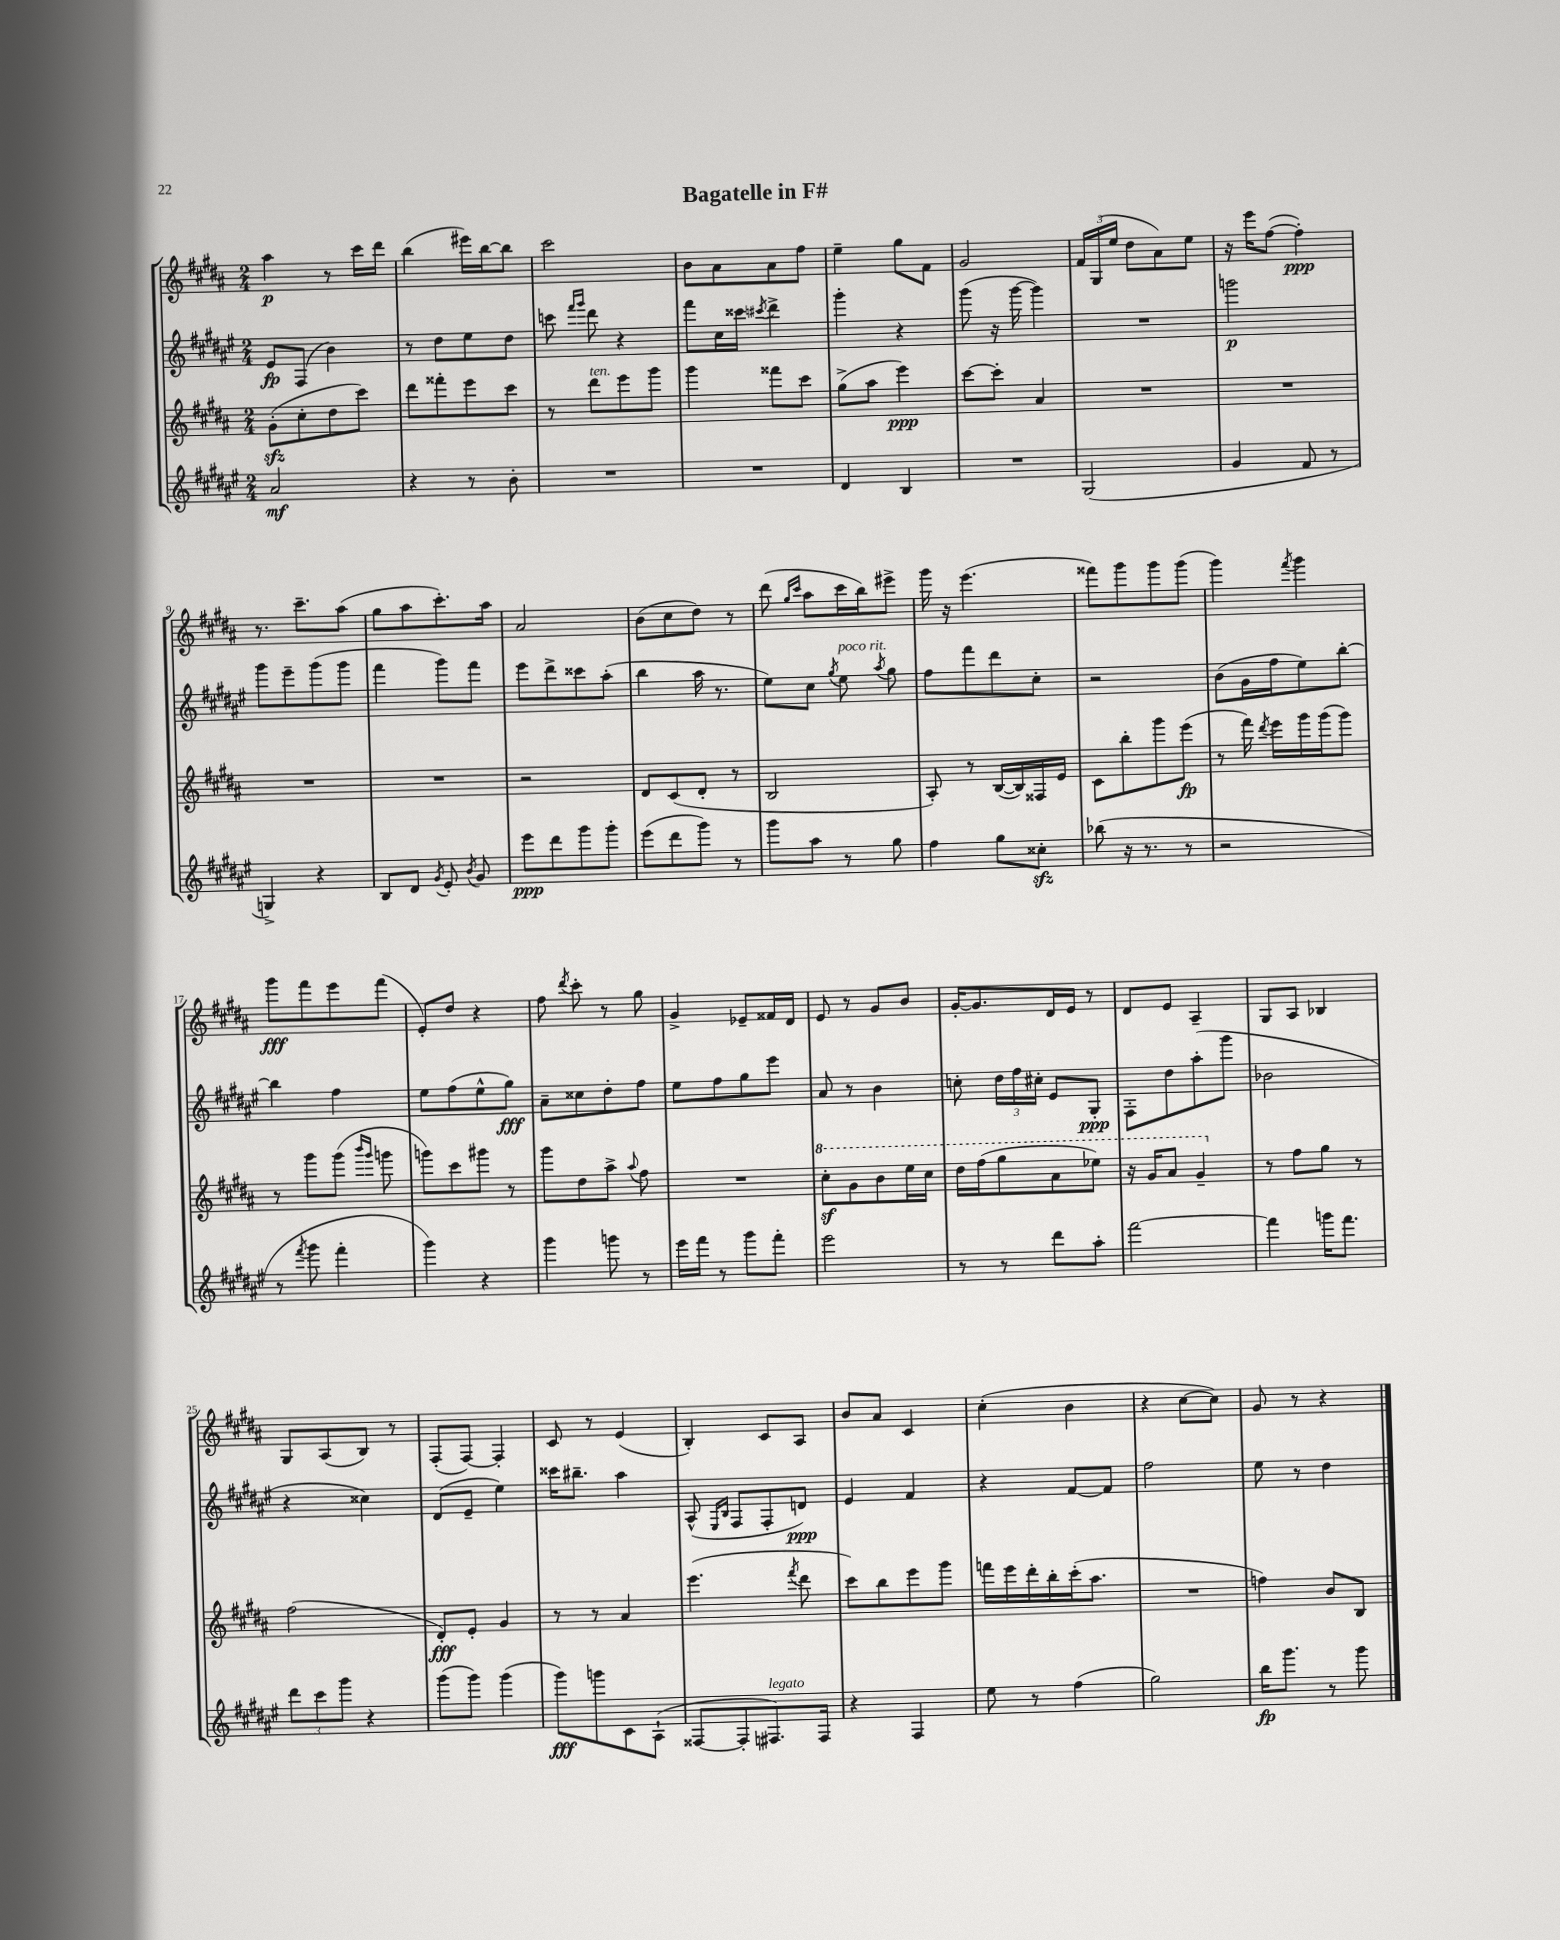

**kern	**dynam	**kern	**dynam	**kern	**dynam	**kern	**dynam
*part4	*part4	*part3	*part3	*part2	*part2	*part1	*part1
*staff4	*staff4	*staff3	*staff3	*staff2	*staff2	*staff1	*staff1
*clefG2	*	*clefG2	*	*clefG2	*	*clefG2	*
*k[f#c#g#d#a#e#]	*	*k[f#c#g#d#a#]	*	*k[f#c#g#d#a#e#]	*	*k[f#c#g#d#a#]	*
*M2/4	*	*M2/4	*	*M2/4	*	*M2/4	*
=1	=1	=1	=1	=1	=1	=1	=1
2a#/	mf	(8g#zz'\L	.	8e#/L	fp	4aa#\	p
.	.	8cc#'\	.	(8F#/J	.	.	.
.	.	8dd#\	.	4b\)	.	8r	.
.	.	8ccc#\J)	.	.	.	16ccc#\LL	.
.	.	.	.	.	.	16ddd#\JJ	.
=2	=2	=2	=2	=2	=2	=2	=2
4r	.	8ddd#\L	.	8r	.	(4bb\	.
.	.	8fff##X'\	.	8dd#\L	.	.	.
8r	.	8eee\	.	8ee#\	.	16eee#X\LL)	.
.	.	.	.	.	.	[16bb\J	.
8b'\	.	8ccc#\J	.	8dd#\J	.	8bb\J]	.
=3	=3	=3	=3	=3	=3	=3	=3
2r	.	8r	.	8cccn\	.	2ccc#\	.
.	.	.	.	16qqfff#/LL	.	.	.
.	.	.	.	16qqggg#/JJ	.	.	.
!	!	!LO:TX:a:i:t=ten.	!	!	!	!	!
.	.	8ddd#\L	.	8ddd#\	.	.	.
.	.	8eee\	.	4r	.	.	.
.	.	8ggg#\J	.	.	.	.	.
=4	=4	=4	=4	=4	=4	=4	=4
2r	.	4ggg#\	.	8fff#\L	.	8b\L	.
.	.	.	.	16cc#\L	.	8a#\	.
.	.	.	.	16ccc##X\JJ	.	.	.
.	.	.	.	8qccc#X/	.	.	.
.	.	8fff##X\L	.	4ddd#^\	.	8a#\	.
.	.	8ccc#\J	.	.	.	8ff#\J	.
=5	=5	=5	=5	=5	=5	=5	=5
4d#/	.	(8gg#^\L	.	4ggg#'\	.	4ee~\	.
.	.	8aa#\J	.	.	.	.	.
4B/	.	4eee\)	ppp	4r	.	8gg#\L	.
.	.	.	.	.	.	8f#\J	.
=6	=6	=6	=6	=6	=6	=6	=6
2r	.	[8ccc#\L	.	(8ggg#\	.	2g#/	.
.	.	8ccc#'\J]	.	16r	.	.	.
.	.	.	.	[16ggg#\	.	.	.
.	.	4a#/	.	4ggg#\])	.	.	.
=7	=7	=7	=7	=7	=7	=7	=7
(2G#/	.	2r	.	2r	.	24f#/LL	.
.	.	.	.	.	.	(24G#/	.
.	.	.	.	.	.	24ee/JJ	.
.	.	.	.	.	.	8dd#\L	.
.	.	.	.	.	.	8a#\)	.
.	.	.	.	.	.	8ee\J	.
=8	=8	=8	=8	=8	=8	=8	=8
4g#/	.	2r	.	2gggn\	p	16r	.
.	.	.	.	.	.	16eee\KL	.
.	.	.	.	.	.	([8ff#\J	.
8f#/	.	.	.	.	.	4ff#'\])	ppp
8r	.	.	.	.	.	.	.
!!LO:LB:g=z
=9	=9	=9	=9	=9	=9	=9	=9
4Gn^/)	.	2r	.	8ggg#\L	.	8.r	.
.	.	.	.	8eee#~\	.	.	.
.	.	.	.	.	.	8.ccc#~\L	.
4r	.	.	.	(8ggg#\	.	.	.
.	.	.	.	8ggg#\J	.	(8aa#\J	.
=10	=10	=10	=10	=10	=10	=10	=10
8B/L	.	2r	.	4fff#\	.	8gg#\L	.
8d#/J	.	.	.	.	.	8aa#\	.
8qg#/	.	.	.	.	.	.	.
8e#'/	.	.	.	8ggg#\L)	.	8.ccc#'\)	.
8qb/	.	.	.	.	.	.	.
8g#/	.	.	.	8fff#\J	.	.	.
.	.	.	.	.	.	16aa#\Jk	.
=11	=11	=11	=11	=11	=11	=11	=11
8eee#\L	ppp	2r	.	8eee#\L	.	2a#/	.
8ddd#\	.	.	.	8ddd#^\	.	.	.
8ggg#\	.	.	.	8ccc##X\	.	.	.
8ggg#'\J	.	.	.	(8aa#'\J	.	.	.
=12	=12	=12	=12	=12	=12	=12	=12
(8eee#\L	.	8d#/L	.	4bb\	.	(8b\L	.
8ddd#\	.	(8c#/	.	.	.	8cc#\	.
8ggg#\J)	.	8d#'/J	.	16aa#\	.	8dd#\J)	.
.	.	.	.	8.r	.	.	.
8r	.	8r	.	.	.	8r	.
=13	=13	=13	=13	=13	=13	=13	=13
8ggg#\L	.	2B/	.	8ee#\L)	.	(8ddd#\	.
.	.	.	.	.	.	16qqgg#/LL	.
.	.	.	.	.	.	16qqccc#/JJ	.
8aa#\J	.	.	.	8cc#\J	.	8aa#\L	.
.	.	.	.	8qgg#/	.	.	.
!	!	!	!	!LO:TX:a:i:t=poco rit.	!	!	!
8r	.	.	.	8ee#\	.	16ccc#\L	.
.	.	.	.	.	.	16bb\J)	.
.	.	.	.	8qaa#/	.	.	.
8gg#\	.	.	.	8gg#\	.	8eee#X^\J	.
=14	=14	=14	=14	=14	=14	=14	=14
4ff#\	.	8A#'/)	.	8ff#\L	.	16ggg#\	.
.	.	.	.	.	.	16r	.
.	.	8r	.	8fff#\	.	(4.eee\	.
8gg#\L	.	([16B/LL	.	8ddd#\	.	.	.
.	.	16B/])	.	.	.	.	.
8cc##Xzz'\J	.	16F##X/	.	8cc#'\J	.	.	.
.	.	16e/JJ	.	.	.	.	.
=15	=15	=15	=15	=15	=15	=15	=15
(8bb-X\	.	8c#\L	.	2r	.	8fff##X\L)	.
16r	.	8bb'\	.	.	.	8ggg#\	.
8.r	.	.	.	.	.	.	.
.	.	8ggg#\	.	.	.	8ggg#\	.
8r	.	(8eee\J	fp	.	.	(8ggg#\J	.
=16	=16	=16	=16	=16	=16	=16	=16
2r	.	8r	.	(8b\L	.	4ggg#\)	.
.	.	16fff#\)	.	16g#\L	.	.	.
.	.	8qddd#/	.	.	.	.	.
.	.	16eee\LL	.	16ff#\J	.	.	.
.	.	.	.	.	.	8qfff#/	.
.	.	16ggg#\	.	8ee#\)	.	4ggg#\	.
.	.	(16ggg#\J	.	.	.	.	.
.	.	8ggg#\J)	.	[8bb'\J	.	.	.
!!LO:LB:g=z
=17	=17	=17	=17	=17	=17	=17	=17
8r	.	8r	.	4bb\]	.	8ggg#\L	fff
8qfff#/	.	.	.	.	.	.	.
8ggg#\	.	8ggg#\L	.	.	.	8fff#\	.
4fff#'\	.	(8ggg#\J	.	4ff#\	.	8eee\	.
.	.	16qqbbb/LL	.	.	.	.	.
.	.	16qqggg#/JJ	.	.	.	.	.
.	.	8gggn\	.	.	.	(8fff#\J	.
=18	=18	=18	=18	=18	=18	=18	=18
4ggg#\)	.	8gggn\L)	.	8ee#\L	.	8e'/L)	.
.	.	8ccc#\	.	(8ff#\	.	8dd#/J	.
4r	.	8ggg#X\J	.	8ee#^^\	.	4r	.
.	.	8r	.	8gg#\J)	fff	.	.
=19	=19	=19	=19	=19	=19	=19	=19
4ggg#\	.	8ggg#\L	.	8a#~\L	.	8ff#\	.
.	.	.	.	.	.	8qddd#/	.
.	.	8dd#\	.	8cc##X\	.	8ccc#'\	.
8gggn\	.	8aa#^\J	.	8dd#'\	.	8r	.
.	.	8qqaa#/	.	.	.	.	.
8r	.	8ff#\	.	8ff#\J	.	8gg#\	.
=20	=20	=20	=20	=20	=20	=20	=20
16eee#\LL	.	2r	.	8ee#\L	.	4g#^/	.
16fff#\JJ	.	.	.	.	.	.	.
8r	.	.	.	8ff#\	.	.	.
8ggg#\L	.	.	.	8gg#\	.	8e-X~/L	.
8fff#'\J	.	.	.	8eee#\J	.	16f##X/L	.
.	.	.	.	.	.	16d#/JJ	.
=21	=21	=21	=21	=21	=21	=21	=21
*	*	*8va	*	*	*	*	*
2eee#\	.	8ccc#z'\L	.	8a#/	.	8e/	.
.	.	8gg#\	.	8r	.	8r	.
.	.	8bb\	.	4b\	.	8g#/L	.
.	.	16eee\L	.	.	.	8b/J	.
.	.	16ccc#\JJ	.	.	.	.	.
=22	=22	=22	=22	=22	=22	=22	=22
8r	.	16ddd#\LL	.	8ccn'\	.	[16g#'/KL	.
.	.	(16fff#\J	.	.	.	8.g#/]	.
8r	.	8ggg#\	.	24dd#\LL	.	.	.
.	.	.	.	24ff#\	.	.	.
.	.	.	.	24cc#X'\JJ	.	.	.
8ddd#\L	.	8aa#\	.	8e#/L	.	16d#/L	.
.	.	.	.	.	.	16e/JJ	.
8aa#'\J	.	8eee-X\J)	.	8G#'/J	ppp	8r	.
=23	=23	=23	=23	=23	=23	=23	=23
[2fff#\	.	16r	.	8F#'\L	.	8d#/L	.
.	.	16gg#/KL	.	.	.	.	.
.	.	8aa#/J	.	8dd#\	.	8e/J	.
.	.	4gg#~/	.	(8aa#'\	.	4A#~/	.
.	.	.	.	8ggg#\J	.	.	.
=24	=24	=24	=24	=24	=24	=24	=24
*	*	*X8va	*	*	*	*	*
4fff#\]	.	8r	.	2b-X\	.	8G#/L	.
.	.	8ff#\L	.	.	.	8A#/J	.
16gggn\KL	.	8gg#\J	.	.	.	4B-X/	.
8.fff#\J	.	.	.	.	.	.	.
.	.	8r	.	.	.	.	.
!!LO:LB:g=z
=25	=25	=25	=25	=25	=25	=25	=25
12ddd#\L	.	(2ff#\	.	4r	.	8G#/L	.
12ccc#\	.	.	.	.	.	.	.
.	.	.	.	.	.	(8A#/	.
12ggg#\J	.	.	.	.	.	.	.
4r	.	.	.	4cc##X\)	.	8B/J)	.
.	.	.	.	.	.	8r	.
=26	=26	=26	=26	=26	=26	=26	=26
(8ggg#\L	.	8d#'/L)	fff	(8d#/L	.	(8F#'/L	.
8ggg#\J)	.	8e'/J	.	8e#~/J	.	[8F#/J)	.
(4ggg#\	.	4g#/	.	4ee#\)	.	4F#'/]	.
=27	=27	=27	=27	=27	=27	=27	=27
8ggg#\L)	fff	8r	.	16ccc##X\KL	.	8c#/	.
.	.	.	.	8.bb#X~\J	.	.	.
8gggn\	.	8r	.	.	.	8r	.
8c#\	.	4a#/	.	4aa#\	.	(4e/	.
(8A#`\J	.	.	.	.	.	.	.
=28	=28	=28	=28	=28	=28	=28	=28
[8F##X/L	.	(4.eee\	.	(8A#^^/	.	4B'/)	.
.	.	.	.	16qqE#/LL	.	.	.
.	.	.	.	16qqB/JJ	.	.	.
8F##'/]	.	.	.	8F#/L	.	.	.
!LO:TX:a:i:t=legato	!	!	!	!	!	!	!
8.F#X/)	.	.	.	8F#'/	.	8c#/L	.
.	.	8qfff#/	.	.	.	.	.
.	.	8ddd#\	.	8dn/J)	ppp	8A#/J	.
16F#/Jk	.	.	.	.	.	.	.
=29	=29	=29	=29	=29	=29	=29	=29
4r	.	8ccc#\L)	.	4e#/	.	8b/L	.
.	.	8bb\	.	.	.	8a#/J	.
4F#/	.	8eee\	.	4f#/	.	4c#/	.
.	.	8ggg#\J	.	.	.	.	.
=30	=30	=30	=30	=30	=30	=30	=30
8ee#\	.	16fffn\LL	.	4r	.	(4cc#'\	.
.	.	16eee\	.	.	.	.	.
8r	.	16ddd#'\	.	.	.	.	.
.	.	16bb'\	.	.	.	.	.
(4ff#\	.	(16ccc#'\J	.	[8f#/L	.	4b\	.
.	.	8.aa#\J	.	.	.	.	.
.	.	.	.	8f#/J]	.	.	.
=31	=31	=31	=31	=31	=31	=31	=31
2gg#\)	.	2r	.	2ff#\	.	4r	.
.	.	.	.	.	.	[8cc#\L	.
.	.	.	.	.	.	8cc#\J])	.
=32	=32	=32	=32	=32	=32	=32	=32
16bb\KL	fp	4ffn\)	.	8ee#\	.	8g#/	.
8.ggg#\J	.	.	.	.	.	.	.
.	.	.	.	8r	.	8r	.
8r	.	8b/L	.	4dd#\	.	4r	.
8ggg#\	.	8B/J	.	.	.	.	.
==	==	==	==	==	==	==	==
*-	*-	*-	*-	*-	*-	*-	*-
